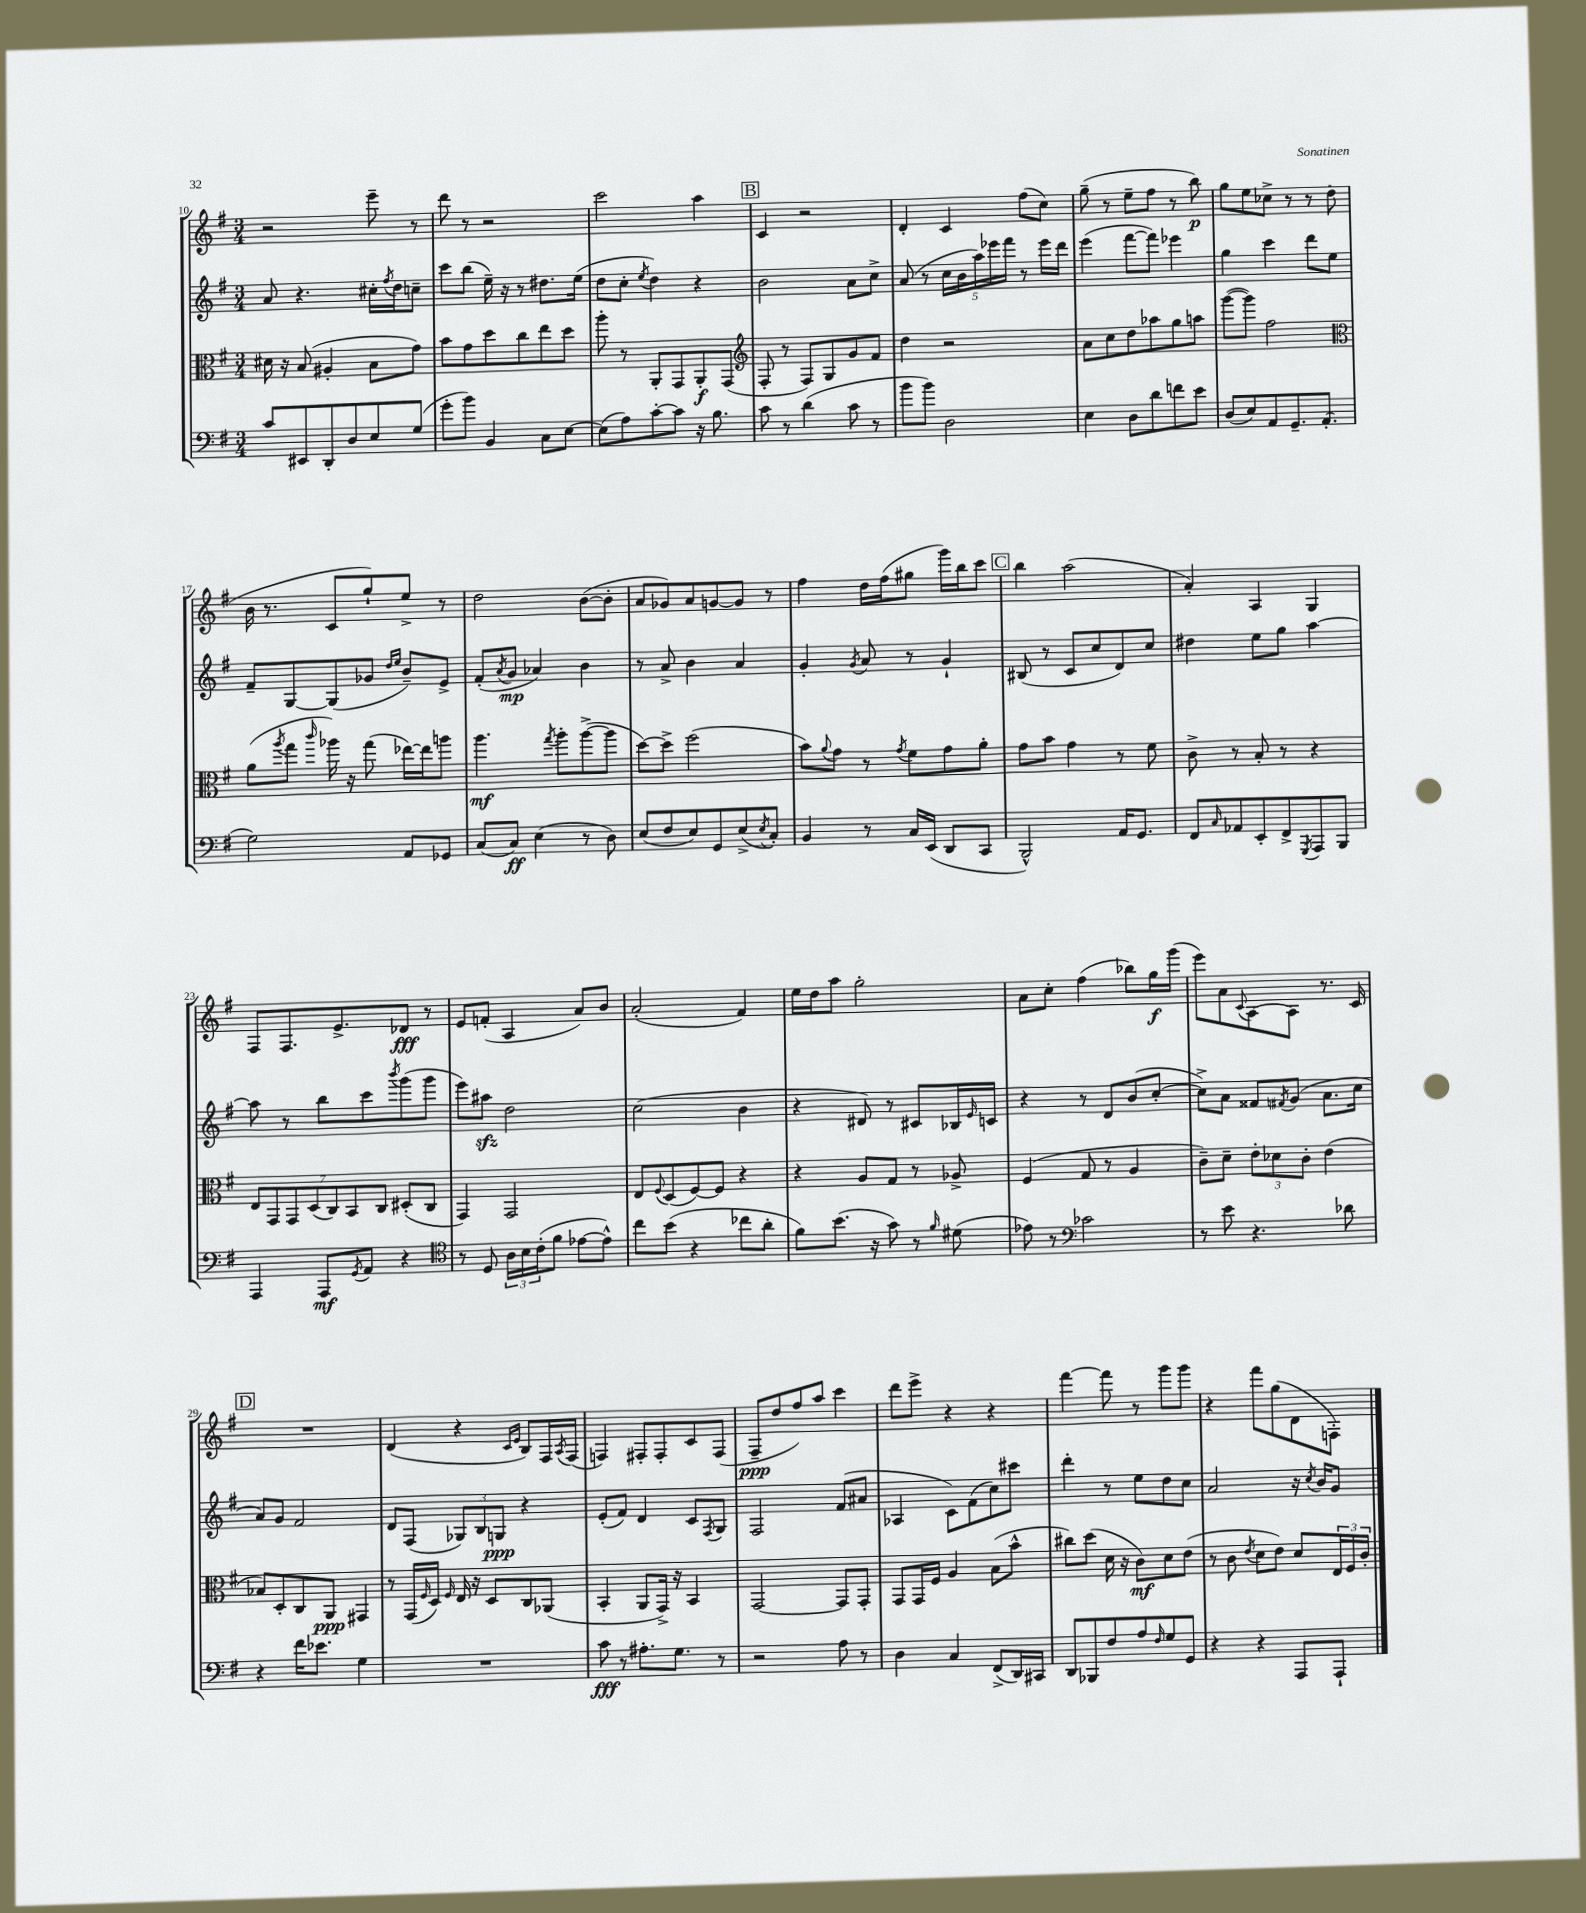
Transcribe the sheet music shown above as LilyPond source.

<<
\new StaffGroup <<
\new Staff = "s0" {
    \clef treble \key g \major \numericTimeSignature \time 3/4
    r2 e'''8-- r8 |
    d'''8 r8 r2 |
    c'''2 a''4 |
    \mark \markup { \box "B" } c'4 r2 |
    d'4-. c'4 fis''8( c''8) |
    g''8--( r8 e''8-- fis''8 r8 b''8\p) |
    g''8 e''8 ces''8-> r8 r8 d''8( |
    b'16 r8. c'8 g''8-!) e''8-> r8 |
    d''2 b'8~( b'8-. |
    a'8 ges'8) a'8 g'8~ g'8 r8 |
    fis''4 d''16 fis''16( gis''8 g'''16) b''16 c'''8 |
    \mark \markup { \box "C" } b''4 a''2( |
    a'4-.) a4 g4 |
    fis8 fis8. e'8.-> des'8\fff r8 |
    e'8 f'8-.( a4 a'8) b'8 |
    a'2-.( fis'4) |
    e''16 d''16 a''8 g''2-. |
    a'8 c''8-. fis''4( bes''8) g''16\f g'''16( |
    e'''8) a'8 \appoggiatura { c'8 } a8~ a8 r8. c'16 |
    \mark \markup { \box "D" } R2. |
    d'4( r4 \grace { c'16 e'16 } b8) fis16 \acciaccatura { a8 } fis16( |
    f4) fis8-. fis8-. c'8 fis8( |
    fis8--\ppp d''8 fis''8) a''8 c'''4 |
    d'''8 e'''8-> r4 r4 |
    fis'''4~ fis'''8 r8 g'''8 g'''8 |
    r4 fis'''8 g''8( d'8 f8-.) \bar "|." |
}
\new Staff = "s1" {
    \clef treble \key g \major \numericTimeSignature \time 3/4
    a'8 r4. cis''16-. \acciaccatura { fis''8 } d''16 c''8-- |
    c'''8 b''8( e''16--) r16 r8 dis''8. e''16( |
    d''8 c''8-. \acciaccatura { e''8 } d''4) r4 |
    \mark \markup { \box "B" } b'2 a'8 c''8-> |
    a'8( r8 \tuplet 5/4 { c''16 b'16 a''16) ees'''16 fis'''16 } r8 ees'''16 d'''16 |
    e'''4( fis'''8~ fis'''8) ees'''4 |
    g''4 c'''4 d'''8 e''8 |
    fis'8-- g8~ g8( ges'8 \grace { d''16 e''16 } b'8--) e'8-> |
    fis'8-.( \acciaccatura { a'8 } g'8\mp aes'4) b'4 |
    r8 a'8-> b'4 a'4 |
    g'4-. \acciaccatura { g'8 } a'8 r8 g'4-! |
    \mark \markup { \box "C" } bis8( r8 c'8 c''8 d'8) c''8 |
    dis''4 e''8 g''8 a''4~ |
    a''8 r8 b''8 c'''8 \acciaccatura { b'''8 } g'''8( g'''8 |
    e'''8) ais''8\sfz d''2 |
    c''2( b'4 |
    r4 dis'8) r8 cis'8 bes16 \grace { e'16 } c'16 |
    r4 r8 d'8 b'8( c''8~-. |
    c''8->) a'8 fisis'8 \acciaccatura { fis'8 } g'8( a'8. c''16 |
    \mark \markup { \box "D" } a'8) g'8 fis'2 |
    d'8 fis8( \tuplet 3/2 { ges8) b8 g8\ppp } r4 |
    e'8-.( fis'8) d'4 c'8 \acciaccatura { fis8 } g8 |
    fis2 fis'8( ais'8 |
    aes4 c'8) fis'8( c''8) cis'''8 |
    d'''4-. r8 e''8 d''8 c''8 |
    a'2 r16 \acciaccatura { c''8 } b'16 g'8 \bar "|." |
}
\new Staff = "s2" {
    \clef alto \key g \major \numericTimeSignature \time 3/4
    dis'16 r16 b8( ais4-. b8 g'8) |
    b'8 g'8 d''8 c''8 e''8 d''8 |
    a''8-. r8 a,8-. g,8 a,8-.\f g,8( |
    \mark \markup { \box "B" } \clef treble fis8-. r8 fis8) g8 g'8 fis'8 |
    d''4 r2 |
    a'8 c''8 d''8 aes''8 g''8 a''8 |
    g'''8~( g'''8) fis''2 |
    \clef alto a'8( \acciaccatura { a''8 } g''8 \grace { c'''16 } aes''16) r16 g''8( ees''16~) ees''16 a''8 |
    a''4.\mf \acciaccatura { g''8 } a''8-. a''8~->( a''8 |
    d''8~) d''8-> fis''2( |
    b'8) \appoggiatura { a'8 } g'8 r8 \acciaccatura { g'8 } fis'8 g'8 a'8-. |
    \mark \markup { \box "C" } g'8 b'8 g'4 r8 fis'8 |
    c'8-> r8 b8-. r8 r4 |
    \tuplet 7/4 { e8 g,8 g,8 d8( c8) b,8 c8 } dis8-.( c8 |
    g,4) g,2 |
    e8 \appoggiatura { fis8 } d8( fis8~) fis8 r4 |
    r4 a8 g8 r8 aes8-> |
    fis4( g8 r8 a4 |
    c'8--) d'8-- \tuplet 3/2 { e'8-. des'8 c'8-. } e'4( |
    \mark \markup { \box "D" } bes8) d8-. c8 a,8\ppp gis,4 |
    r8 g,16( \grace { fis16 } d16) \grace { fis16 } e16 r16 d8 c8 aes,8( |
    b,4-. a,8 g,16->) r16 b,4 |
    g,2~ g,8 g,8-. |
    g,8 g,16 fis16 a4 b8( b'8-^ |
    cis''8) d''8( d'16 r16 c'8\mf) d'8 e'8( |
    r8 c'8 \acciaccatura { e'8 } d'8 e'8) d'8 \tuplet 3/2 { e16 fis16 c'16-. } \bar "|." |
}
\new Staff = "s3" {
    \clef bass \key g \major \numericTimeSignature \time 3/4
    c'8 eis,8 d,8-. d8 e8 g8( |
    g'8-. b'8) b,4 c8 e8~ |
    e8( a8) c'8~-. c'8 r16 b8. |
    \mark \markup { \box "B" } c'8 r8 d'4( c'8 r8 |
    b'8 b'8) d2 |
    e4 d8 d'8 f'8 e'8 |
    d8( e8) a,8 g,8.-- a,8.-.( |
    g2) a,8 ges,8 |
    c8( c8\ff) e4( r8 d8) |
    e8( fis8 e8) g,8 e8->( \acciaccatura { e8 } c8-.) |
    b,4 r8 c16 e,16( d,8 c,8 |
    \mark \markup { \box "C" } b,,2-^) a,16 g,8. |
    fis,8 \grace { c16 } aes,8 e,8-. fis,8-> \acciaccatura { g,,8 } a,,8 b,,8 |
    a,,4 a,,8\mf \acciaccatura { g,8 } a,8 r4 |
    \clef tenor r8 d8 \tuplet 3/2 { a16 b16 c'16-.( } fis'8 ees'8~ ees'8-^) |
    c''8 b'8( r4 ces''8 a'8-. |
    fis'8) b'8.( r16 g'8) r8 \grace { fis'16 } dis'8( |
    ees'8) r8 \clef bass ces'2 |
    r8 e'8 r4. des'8 |
    \mark \markup { \box "D" } r4 fis'16 ees'8. g4 |
    R2. |
    c'8\fff r8 ais8.-. g8. r8 |
    r2 a8 r8 |
    d4 c4 fis,8->( d,16) cis,16 |
    d,8 bes,,8 fis8 a8 \grace { fis16 } g8 g,8 |
    r4 r4 a,,8 a,,8-! \bar "|." |
}
>>
>>
\layout { \context { \Score currentBarNumber = #10 } }
